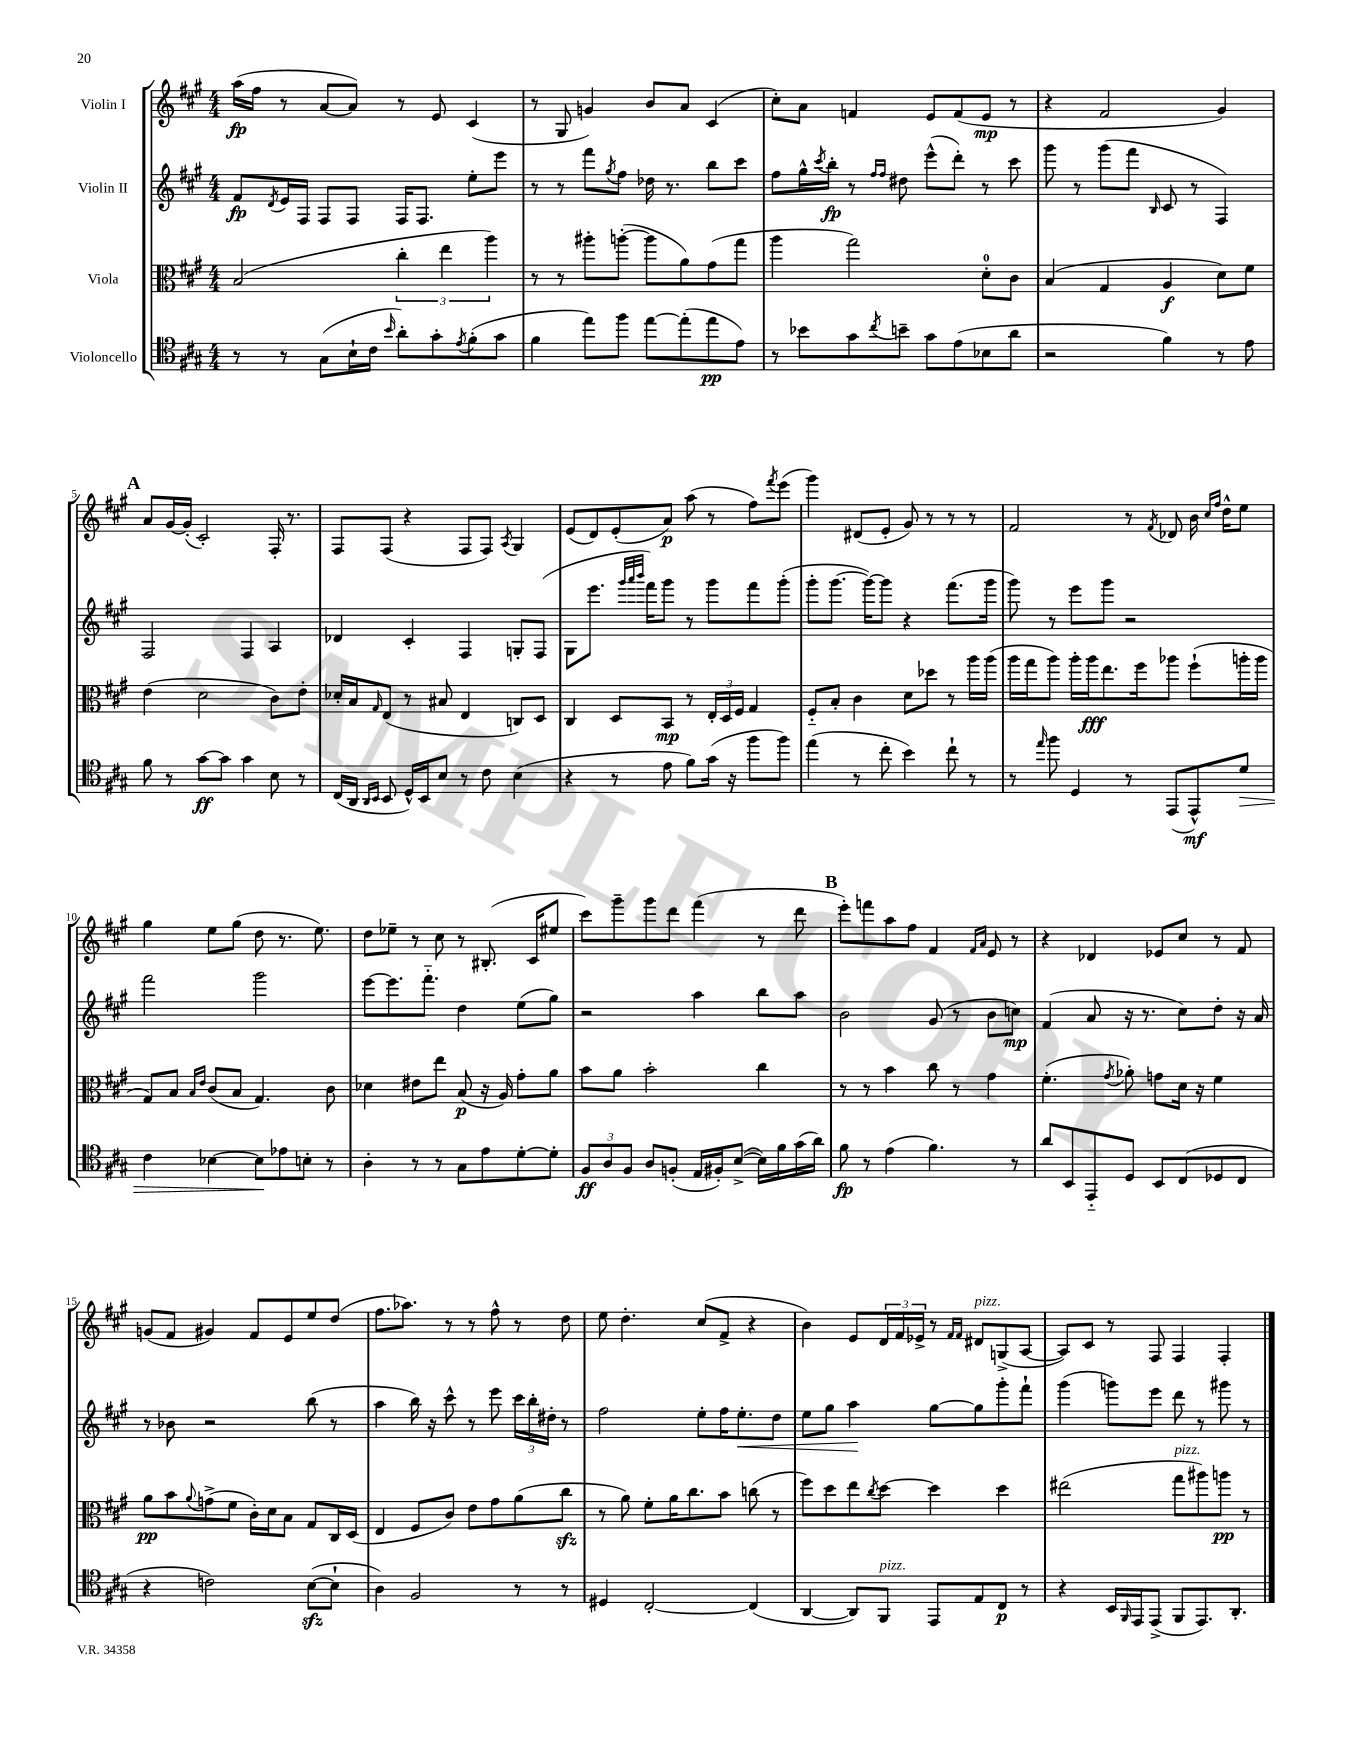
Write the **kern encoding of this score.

**kern	**dynam	**kern	**dynam	**kern	**dynam	**kern	**dynam
*part4	*part4	*part3	*part3	*part2	*part2	*part1	*part1
*staff4	*staff4	*staff3	*staff3	*staff2	*staff2	*staff1	*staff1
*I"Violoncello	*	*I"Viola	*	*I"Violin II	*	*I"Violin I	*
*clefC4	*	*clefC3	*	*clefG2	*	*clefG2	*
*k[f#c#g#]	*	*k[f#c#g#]	*	*k[f#c#g#]	*	*k[f#c#g#]	*
*M4/4	*	*M4/4	*	*M4/4	*	*M4/4	*
=1	=1	=1	=1	=1	=1	=1	=1
8r	.	(2B/	.	8f#/L	fp	(16aa\LL	fp
.	.	.	.	.	.	16ff#\JJ	.
.	.	.	.	8qd/	.	.	.
8r	.	.	.	16e/L	.	8r	.
.	.	.	.	16F#/JJ	.	.	.
(8G#\L	.	.	.	8F#/L	.	[8a/L	.
16B`\L	.	.	.	8F#/J	.	8a/J])	.
16c#\JJ	.	.	.	.	.	.	.
16qqb/	.	.	.	.	.	.	.
8a'\L)	.	6cc#'\	.	16F#/KL	.	8r	.
.	.	.	.	8.F#/J	.	.	.
8g#'\	.	.	.	.	.	8e/	.
.	.	6ee\	.	.	.	.	.
8qe/	.	.	.	.	.	.	.
(8f#'\	.	.	.	8ee'\L	.	(4c#/	.
.	.	6aa\)	.	.	.	.	.
8g#\J	.	.	.	8eee\J	.	.	.
=2	=2	=2	=2	=2	=2	=2	=2
4f#\	.	8r	.	8r	.	8r	.
.	.	8r	.	8r	.	8G#/	.
8ee\L)	.	8aa#X'\L	.	8fff#\L	.	4gn/)	.
.	.	.	.	8qgg#/	.	.	.
8ff#\J	.	([8aan'\J	.	8ff#\J	.	.	.
[8ee\L	.	8aa\L]	.	16dd-X\	.	8b/L	.
.	.	.	.	8.r	.	.	.
(8ee'\]	.	8a\)	.	.	.	8a/J	.
8ee\	pp	(8g#\	.	8bb\L	.	(4c#/	.
8e\J)	.	8gg#\J	.	8ccc#\J	.	.	.
=3	=3	=3	=3	=3	=3	=3	=3
8r	.	4aa\	.	8ff#\L	.	8cc#'\L)	.
8b-X\L	.	.	.	16gg#^^\L	.	8a\J	.
.	.	.	.	8qccc#/	.	.	.
.	.	.	.	16bb'\JJ	fp	.	.
8g#\	.	2gg#\)	.	8r	.	4fn/	.
.	.	.	.	16qqff#/LL	.	.	.
8qcc#/	.	.	.	16qqff#/JJ	.	.	.
8bn~\J	.	.	.	8dd#X\	.	.	.
8g#\L	.	.	.	(8eee^^\L	.	8e/L	.
(8e\	.	.	.	8ddd'\J)	.	(8f/	.
8B-X\	.	8d'\L	.	8r	.	8e/J	mp
8a\J	.	8c#\J	.	8ccc#\	.	8r	.
=4	=4	=4	=4	=4	=4	=4	=4
2r	.	(4B/	.	8ggg#\	.	4r	.
.	.	.	.	8r	.	.	.
.	.	4G#/	.	(8ggg#\L	.	2f#/	.
.	.	.	.	8fff#\J	.	.	.
.	.	.	.	16qqB/	.	.	.
4f#\)	.	4A/	f	8c#/	.	.	.
.	.	.	.	8r	.	.	.
8r	.	8d\L)	.	4F#/)	.	4g#/)	.
8e\	.	8f#\J	.	.	.	.	.
!!LO:LB:g=z
!!LO:REH:place=s1:t=A
=5	=5	=5	=5	=5	=5	=5	=5
8f#\	.	(4e\	.	2F#/	.	8a/L	.
8r	.	.	.	.	.	[16g#/L	.
.	.	.	.	.	.	(16g#'/JJ]	.
[8g#\L	ff	2d\	.	.	.	2c#'/)	.
8g#\J]	.	.	.	.	.	.	.
4g#\	.	.	.	4F#/	.	.	.
8B\	.	8c#\L)	.	4A/	.	16F#'/	.
.	.	.	.	.	.	8.r	.
8r	.	8e'\J	.	.	.	.	.
=6	=6	=6	=6	=6	=6	=6	=6
(16C#/LL	.	16d-X'/LL	.	4d-X/	.	8F#/L	.
16AA/JJ	.	16B/J	.	.	.	.	.
16qqAA/LL	.	.	.	.	.	.	.
16qqBB/JJ	.	16qqG#/	.	.	.	.	.
8BB/	.	(8E/J	.	.	.	(8F#/J	.
16D^^/LL)	.	8r	.	4c#'/	.	4r	.
16BB/J	.	.	.	.	.	.	.
8B/J	.	8B#X/	.	.	.	.	.
8r	.	4E/	.	4F#/	.	8F#/L	.
8c#\	.	.	.	.	.	8F#/J)	.
.	.	.	.	.	.	8qA/	.
(4B\	.	8Cn/L)	.	8Gn'/L	.	4G#/	.
.	.	8D/J	.	(8F#/J	.	.	.
=7	=7	=7	=7	=7	=7	=7	=7
4r	.	4C#/	.	8G#\L	.	(8e/L	.
.	.	.	.	8.eee\J	.	8d/)	.
8r	.	8D/L	.	.	.	(8e'/	.
.	.	.	.	32qqggg#/LLL	.	.	.
.	.	.	.	32qqaaa/	.	.	.
.	.	.	.	32qqbbb/JJJ	.	.	.
.	.	.	.	16fff#\KL)	.	.	.
8e\	.	8BB/J	mp	8ggg#\J	.	8a/J)	p
8f#\L)	.	8r	.	8r	.	(8aa\	.
(16g#\Jk	.	24E'/LL	.	8ggg#\L	.	8r	.
.	.	24D/	.	.	.	.	.
16r	.	.	.	.	.	.	.
.	.	24F#/JJ	.	.	.	.	.
8ff#\L	.	4G#/	.	8fff#\	.	8ff#\L)	.
.	.	.	.	.	.	8qfff#/	.
8ff#\J)	.	.	.	(8ggg#'\J	.	(8eee\J	.
=8	=8	=8	=8	=8	=8	=8	=8
(4ee\	.	8F#/L	.	8ggg#'\L	.	4ggg#\)	.
.	.	8B'/J	.	[8.ggg#\J	.	.	.
8r	.	4c#\	.	.	.	(8d#X/L	.
.	.	.	.	16ggg#\KL_)	.	.	.
8cc#'\	.	.	.	8ggg#\J]	.	8e'/J	.
4b\)	.	8d\L	.	4r	.	8g#/)	.
.	.	8dd-X\J	.	.	.	8r	.
8cc#`\	.	8r	.	(8.fff#\L	.	8r	.
8r	.	16aa\LL	.	.	.	8r	.
.	.	(16aa\JJ	.	16ggg#\Jk	.	.	.
=9	=9	=9	=9	=9	=9	=9	=9
8r	.	16aa\LL	.	8ggg#\)	.	2f#/	.
.	.	16gg#\J	.	.	.	.	.
16qqee/	.	.	.	.	.	.	.
8ff#\	.	8aa\J)	.	8r	.	.	.
4D/	.	16aa'\LL	.	8eee\L	.	.	.
.	.	16aa\J	fff	.	.	.	.
.	.	8.ee\	.	8ggg#\J	.	.	.
8r	.	.	.	2r	.	8r	.
.	.	16ff#\k	.	.	.	.	.
.	.	.	.	.	.	8qf#/	.
(8EE/L	.	8aa-X\J	.	.	.	8d-X/	.
8EE^^/)	mf	(8ff#`\L	.	.	.	16b\	.
.	.	.	.	.	.	16qqcc#/LL	.
.	.	.	.	.	.	16qqff#/JJ	.
.	.	.	.	.	.	16dd^^\KL	.
!	!LO:HP:b	!	!	!	!	!	!
8d/J	>	16aan'\L	.	.	.	8ee\J	.
.	.	16aa\JJ	.	.	.	.	.
!!LO:LB:g=z
=10	=10	=10	=10	=10	=10	=10	=10
4c#\	.	8G#/L)	.	2fff#\	.	4gg#\	.
.	.	8B/J	.	.	.	.	.
.	.	16qqB/LL	.	.	.	.	.
.	.	16qqe/JJ	.	.	.	.	.
[4B-X\	.	(8c#/L	.	.	.	8ee\L	.
.	.	8B/J	.	.	.	(8gg#\J	.
8B-\L]	.	4.G#/)	.	2ggg#\	.	8dd\	.
8e-X\	]	.	.	.	.	8.r	.
8Bn'\J	.	.	.	.	.	.	.
.	.	.	.	.	.	8.ee\)	.
8r	.	8c#\	.	.	.	.	.
=11	=11	=11	=11	=11	=11	=11	=11
4A'\	.	4d-X\	.	[8eee\L	.	8dd\L	.
.	.	.	.	8.eee\]	.	8ee-X~\J	.
8r	.	8e#X\L	.	.	.	8r	.
.	.	.	.	8.fff#\J	.	.	.
8r	.	8ee\J	.	.	.	8cc#\	.
8G#\L	.	(8B/	p	4dd\	.	8r	.
8e\	.	16r	.	.	.	(8.B#X'/	.
.	.	16A/)	.	.	.	.	.
[8d'\	.	8g#'\L	.	(8ee\L	.	.	.
.	.	.	.	.	.	16c#/KL	.
8d'\J]	.	8a\J	.	8gg#\J)	.	8ee#X/J	.
=12	=12	=12	=12	=12	=12	=12	=12
12F#/L	ff	8b\L	.	2r	.	8ccc#\L)	.
12A/	.	.	.	.	.	.	.
.	.	8a\J	.	.	.	8ggg#~\	.
12F#/J	.	.	.	.	.	.	.
8A/L	.	2b'\	.	.	.	8ggg#\	.
(8Fn'/J	.	.	.	.	.	8ddd\J	.
16E/LL	.	.	.	4aa\	.	(4fff#\	.
16F#X'/J)	.	.	.	.	.	.	.
([8B^/J	.	.	.	.	.	.	.
16B\LL])	.	4cc#\	.	8bb\L	.	8r	.
16f#\	.	.	.	.	.	.	.
(16g#\	.	.	.	8aa\J	.	8ddd\	.
16a\JJ)	.	.	.	.	.	.	.
!!LO:REH:place=s1:t=B
=13	=13	=13	=13	=13	=13	=13	=13
8f#\	fp	8r	.	2b\	.	8eee'\L)	.
8r	.	8r	.	.	.	8fffn\	.
(4e\	.	4b\	.	.	.	8aa\	.
.	.	.	.	.	.	8ff#\J	.
4.f#\)	.	8cc#\	.	(8g#/	.	4f#/	.
.	.	8r	.	8r	.	.	.
.	.	.	.	.	.	16qqf#/LL	.
.	.	.	.	.	.	16qqa/JJ	.
.	.	4g#\	.	8b\L	.	8e/	.
8r	.	.	.	8ccn\J)	mp	8r	.
=14	=14	=14	=14	=14	=14	=14	=14
8a/L	.	(4.f#'\	.	(4f#/	.	4r	.
8BB/	.	.	.	.	.	.	.
8EE/	.	.	.	8a/	.	4d-X/	.
.	.	8qg#/	.	.	.	.	.
8D/J	.	8a-X'\)	.	16r	.	.	.
.	.	.	.	8.r	.	.	.
8BB/L	.	8gn\L	.	.	.	8e-X/L	.
(8C#/	.	16d\Jk	.	8cc#\L)	.	8cc#/J	.
.	.	16r	.	.	.	.	.
8D-X/	.	4f#\	.	8dd'\J	.	8r	.
8C#/J	.	.	.	16r	.	8f#/	.
.	.	.	.	16a/	.	.	.
!!LO:LB:g=z
=15	=15	=15	=15	=15	=15	=15	=15
4r	.	8a\L	pp	8r	.	(8gn/L	.
.	.	8b\	.	8b-X\	.	8f#/J	.
.	.	8qqa/	.	.	.	.	.
2cn\)	.	(8gn^\	.	2r	.	4g#X/)	.
.	.	8f#\J	.	.	.	.	.
.	.	16c#'\LL)	.	.	.	8f#/L	.
.	.	16d\J	.	.	.	.	.
.	.	8B\J	.	.	.	8e/	.
([8Bzz\L	.	8G#/L	.	(8bb\	.	8ee/	.
8B`\J]	.	16C#/L	.	8r	.	(8dd/J	.
.	.	(16D/JJ	.	.	.	.	.
=16	=16	=16	=16	=16	=16	=16	=16
4A\)	.	4E/	.	4aa\	.	8.ff#\L	.
.	.	.	.	.	.	8.aa-X\J)	.
2F#/	.	8F#/L	.	16bb\)	.	.	.
.	.	.	.	16r	.	.	.
.	.	8c#/J)	.	8ccc#^^\	.	8r	.
.	.	8e\L	.	8r	.	8r	.
.	.	8g#\	.	8eee\	.	8ff#^^\	.
8r	.	(8a\	.	24ccc#\LL	.	8r	.
.	.	.	.	24bb'\	.	.	.
.	.	.	.	24dd#X'\JJ	.	.	.
8r	.	8cc#zz\J	.	8r	.	8dd\	.
=17	=17	=17	=17	=17	=17	=17	=17
4D#X/	.	8r	.	2ff#\	.	8ee\	.
.	.	8a\)	.	.	.	4.dd'\	.
[2C#'/	.	8f#'\L	.	.	.	.	.
.	.	16a\K	.	.	.	.	.
.	.	8.cc#\	.	.	.	.	.
.	.	.	.	8ee'\L	.	(8cc#/L	.
.	.	8b\J	.	16ff#\K	.	8f#^/J	.
!	!	!	!	!	!LO:HP:b	!	!
.	.	.	.	8.ee'\	<	.	.
(4C#/]	.	(8ccn\	.	.	.	4r	.
.	.	8r	.	8dd\J	.	.	.
=18	=18	=18	=18	=18	=18	=18	=18
[4AA/	.	8ff#\L)	.	8ee\L	.	4b\)	.
.	.	8dd\	.	8gg#\J	.	.	.
8AA/L])	.	8ee\	.	4aa\	.	8e/L	.
.	.	8qcc#/	.	.	.	.	.
!LO:TX:a:i:t=pizz.	!	!	!	!	!	!	!
8FF#/J	.	[8dd\J	.	.	.	24d/L	.
.	.	.	.	.	.	24f#/	.
.	.	.	.	.	.	24e-X^/JJ	.
8EE/L	.	4dd\]	.	[8gg#\L	[	8r	.
.	.	.	.	.	.	16qqf#/LL	.
.	.	.	.	.	.	16qqf#/JJ	.
!	!	!	!	!	!	!LO:TX:a:i:t=pizz.	!
8E/	.	.	.	8gg#\]	.	8d#X/L	.
8C#/J	p	4dd\	.	8ggg#'\	.	(8Gn^/	.
8r	.	.	.	8fff#`\J	.	[8A/J	.
=19	=19	=19	=19	=19	=19	=19	=19
4r	.	(2ee#X\	.	(4ggg#\	.	8A/L])	.
.	.	.	.	.	.	8c#/J	.
16BB/LL	.	.	.	8gggn\L)	.	8r	.
16qqFF#/	.	.	.	.	.	.	.
16EE/J	.	.	.	.	.	.	.
(8EE^/J	.	.	.	8eee\J	.	8F#/	.
!	!	!LO:TX:a:i:t=pizz.	!	!	!	!	!
8FF#/L	.	8gg#\L	.	8ddd\	.	4F#/	.
8.EE/)	.	8aa#X\)	.	8r	.	.	.
.	.	8aan\J	pp	8ggg#X\	.	4F#'/	.
8.AA'/J	.	.	.	.	.	.	.
.	.	8r	.	8r	.	.	.
==	==	==	==	==	==	==	==
*-	*-	*-	*-	*-	*-	*-	*-
